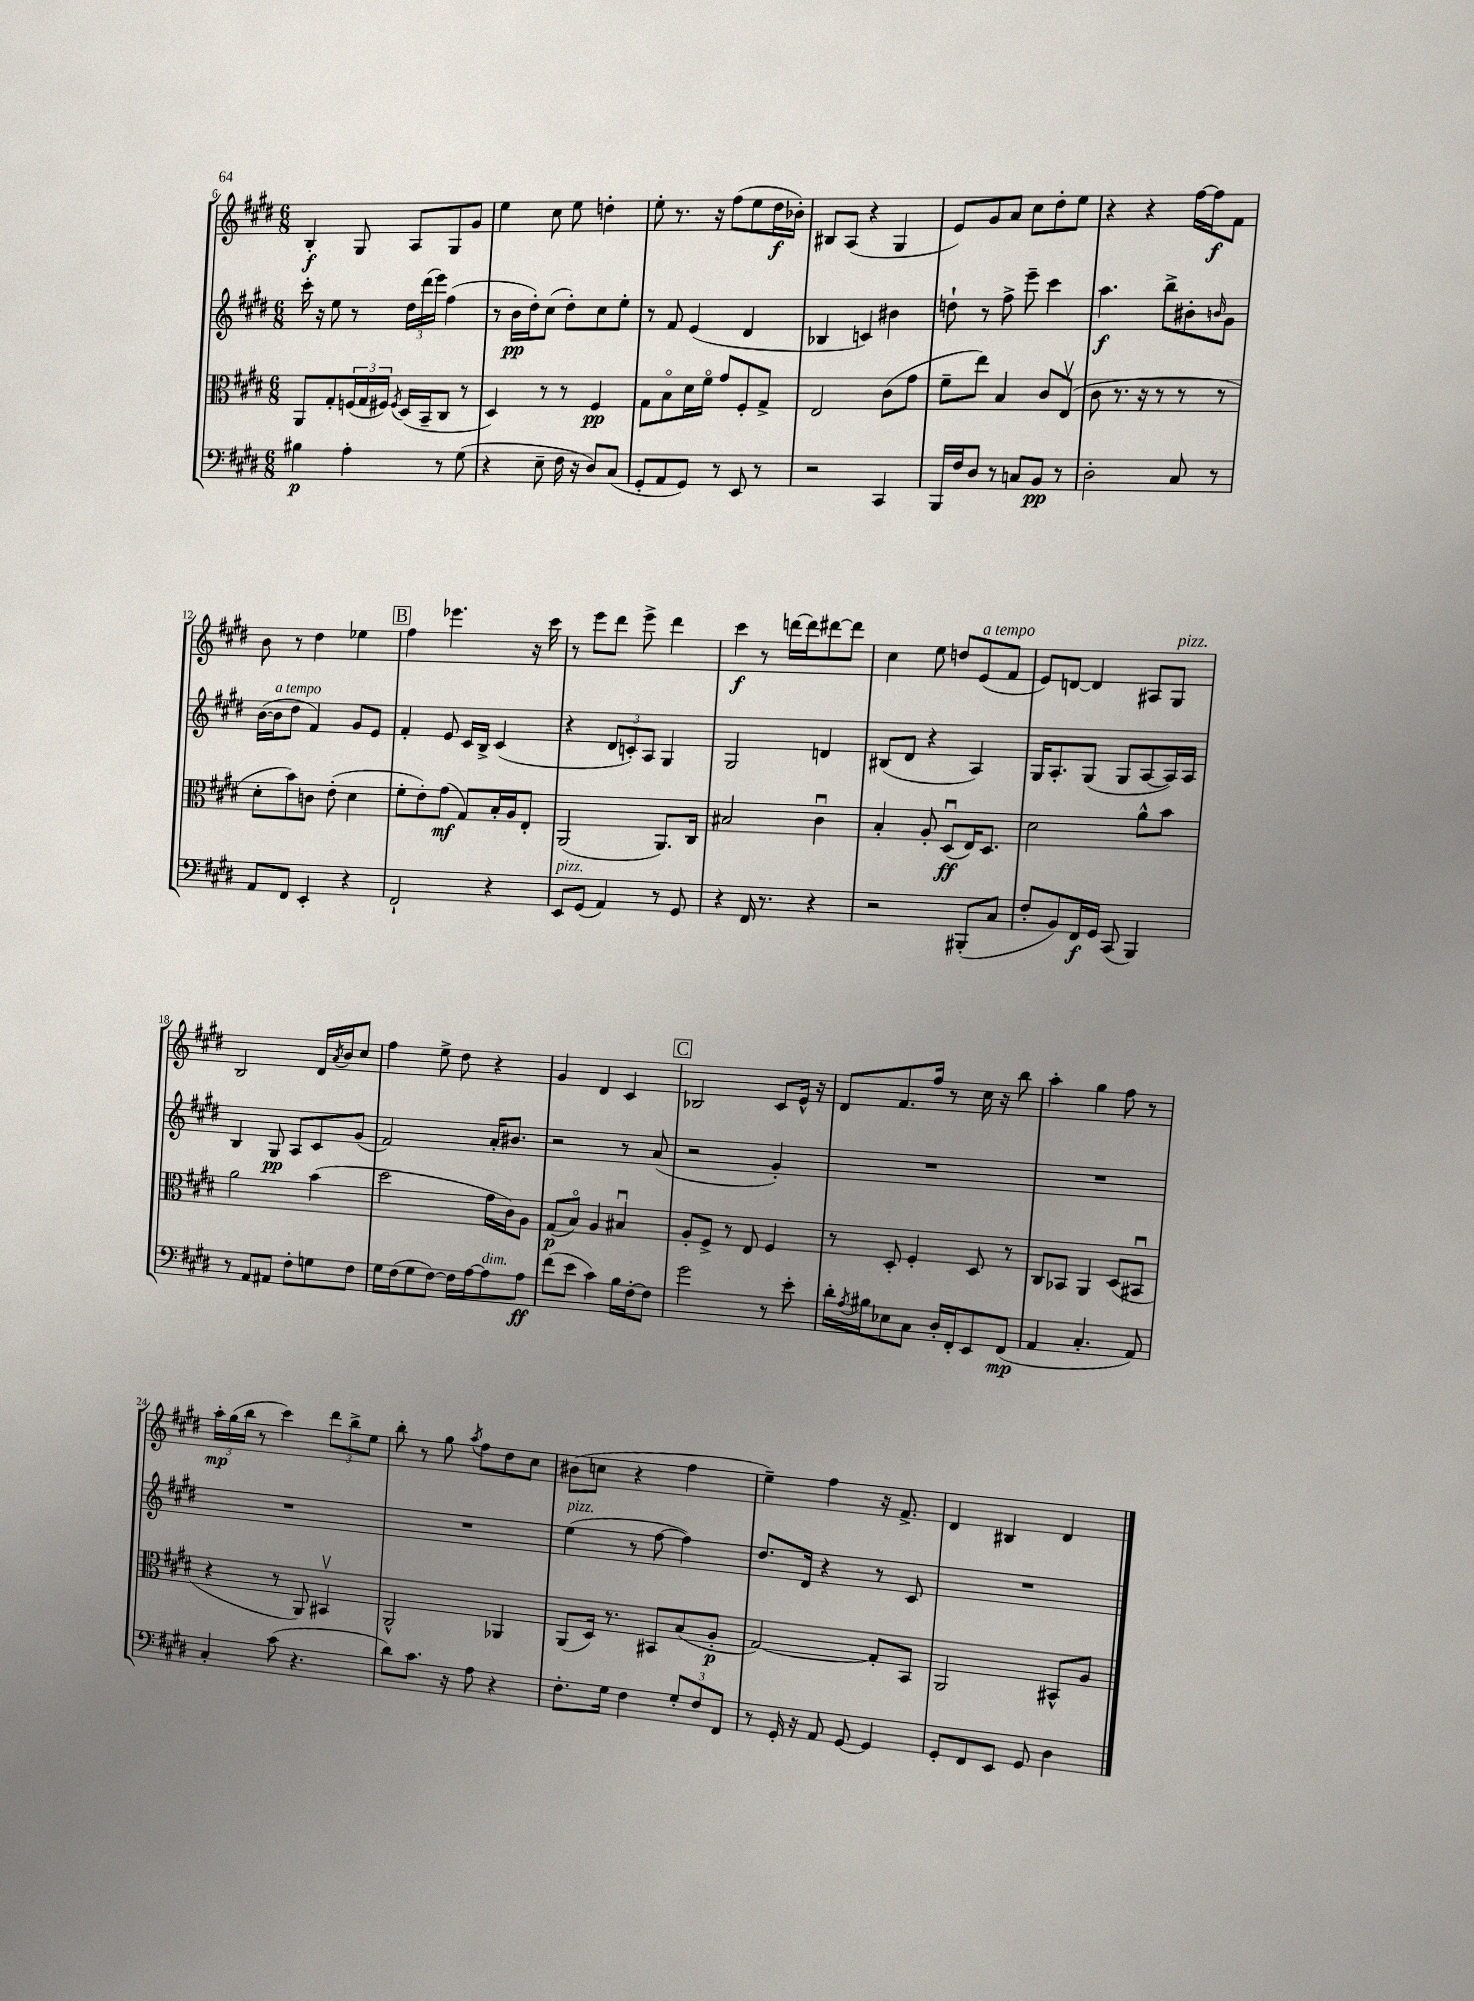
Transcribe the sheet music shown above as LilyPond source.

<<
\new StaffGroup <<
\new Staff = "s0" {
    \clef treble \key e \major \numericTimeSignature \time 6/8
    b4-.\f gis8 a8 gis8 gis'8 |
    e''4 cis''8 e''8 d''4-. |
    e''8-. r8. r16 fis''8( e''8 dis''16\f bes'16-.) |
    bis8 a8( r4 gis4 |
    e'8) gis'8 a'8 cis''8 dis''8-. e''8 |
    r4 r4 fis''16~ fis''16\f fis'8 |
    b'8 r8 dis''4 ees''4 |
    \mark \markup { \box "B" } fis''4 ees'''4. r16 cis'''16 |
    r8 e'''8 dis'''8 e'''8-> dis'''4 |
    cis'''4\f r8 d'''16~ d'''16 dis'''8~ dis'''8 |
    cis''4 e''8 d''8 e'8^\markup { \italic "a tempo" }( fis'8 |
    e'8) d'8~ d'4 ais8 gis8^\markup { \italic "pizz." } |
    b2 dis'16 \acciaccatura { a'8 } b'16 cis''8 |
    fis''4 e''8-> dis''8 r4 |
    gis'4 dis'4 cis'4 |
    \mark \markup { \box "C" } bes2 cis'8 e'16-^ r16 |
    dis'8 fis'8. fis''16 r8 cis''16 r16 b''8 |
    a''4-. gis''4 fis''8 r8 |
    \tuplet 3/2 { a''16-.\mp gis''16( b''16 } r8 cis'''4) \tuplet 3/2 { dis'''8 b''8-> e''8 } |
    b''8-. r8 gis''8 \acciaccatura { a''8 } fis''8 dis''8 cis''8 |
    bis'8( c''8 r4 fis''4 |
    e''4--) fis''4 r16 fis'8.-> |
    dis'4 bis4 dis'4 \bar "|." |
}
\new Staff = "s1" {
    \clef treble \key e \major \numericTimeSignature \time 6/8
    cis'''16-. r16 e''8 r8 \tuplet 3/2 { dis''16 dis'''16( e'''16) } fis''4( |
    r8 b'16\pp dis''16-.) cis''8( dis''8-.) cis''8 e''8-. |
    r8 fis'8 e'4( dis'4 |
    bes4 c'4) bis'4 |
    d''8-! r8 fis''8-> e'''8-- cis'''4 |
    a''4.\f b''8-> bis'8-. \grace { b'16 } gis'8 |
    b'16~( b'16^\markup { \italic "a tempo" } dis''8 fis'4) gis'8 e'8 |
    \mark \markup { \box "B" } fis'4-. e'8 cis'16 b16-> cis'4( |
    r4 \tuplet 3/2 { dis'8 c'8-.) a8 } gis4 |
    gis2 d'4 |
    bis8( dis'8 r4 a4) |
    gis16 a8.-. gis8( gis8 a8~ a16) a16 |
    b4 gis8\pp a8 cis'8 gis'8( |
    fis'2) a'16-. bis'8. |
    r2 r8 a'8( |
    \mark \markup { \box "C" } r2 gis'4-.) |
    R2. |
    R2. |
    R2. |
    R2. |
    e''4^\markup { \italic "pizz." }( r8 fis''8~ fis''4) |
    dis''8. dis'16 r4 r8 cis'8 |
    R2. \bar "|." |
}
\new Staff = "s2" {
    \clef alto \key e \major \numericTimeSignature \time 6/8
    a,8 gis8-. \tuplet 3/2 { f16( gis16 fis16) } \acciaccatura { fis8 } dis16( b,16-- cis8 r8 |
    dis4) r8 r8 fis4\pp |
    gis8 b8\flageolet dis'16 fis'16\flageolet gis'8 fis8-. gis8-> |
    e2 cis'8( gis'8 |
    fis'8-- e''8) b4 cis'8 e8\upbow( |
    cis'8 r8. r16 r8 r8 r8 |
    dis'8-. b'8) c'8 e'8-.( dis'4 |
    \mark \markup { \box "B" } fis'8-. e'8-.) gis'8\mf( gis8) b16-. a16 e8-. |
    a,2( a,8.) cis16 |
    bis2 cis'4\downbow |
    b4-. a8-. dis8\downbow\ff( e16) dis8. |
    dis'2 a'8-^ b'8 |
    a'2 b'4( |
    dis''2 gis'16 cis'16) a8 |
    gis8\p( b8\flageolet) a4 bis4\downbow |
    \mark \markup { \box "C" } a8-. fis8-> r8 e8 fis4 |
    r8 dis8-. fis4-. dis8 r8 |
    cis8 bes,8 a,4 dis8( bis,8\downbow |
    r4 r8 a,8) bis,4\upbow |
    a,2-^ aes,4 |
    a,8( dis16) r8. bis,8 b8( a8-.\p |
    gis2~) gis8-. b,8 |
    a,2 bis,8-^ a8 \bar "|." |
}
\new Staff = "s3" {
    \clef bass \key e \major \numericTimeSignature \time 6/8
    bis4\p a4-. r8 gis8( |
    r4 e8-- fis16 r16 dis8) cis8( |
    gis,8-. a,8 gis,8) r8 e,8 r8 |
    r2 cis,4 |
    b,,16 fis16 dis8 r8 c8 b,8\pp r8 |
    dis2-. cis8 r8 |
    a,8 fis,8 e,4-. r4 |
    \mark \markup { \box "B" } fis,2-! r4 |
    e,8^\markup { \italic "pizz." } gis,8( a,4) r8 gis,8 |
    r4 fis,16 r8. r4 |
    r2 bis,,8-.( cis8 |
    fis8-. b,8) fis,16\f gis,16 cis,8( b,,4) |
    r8 a,8 ais,8 fis8-. g8 fis8 |
    gis16 fis16( gis8 fis8~) fis16 a16~ a8^\markup { \italic "dim." } a8\ff |
    fis'8( e'8 cis'4) b16 fis16~-. fis8 |
    \mark \markup { \box "C" } gis'2 r8 e'8-. |
    dis'16-. \acciaccatura { a8 } bis16 ees8 cis8 dis16-. fis,16-. e,8 fis,8\mp( |
    a,4 cis4.-. a,8) |
    cis4-. cis'8( r4. |
    dis'8) cis'8. r16 a8 r4 |
    fis8.-. gis16 fis4 \tuplet 3/2 { gis8-. fis8 fis,8 } |
    r8 gis,16-. r16 a,8 gis,8~ gis,4 |
    gis,8-. fis,8 e,8 gis,8 dis4 \bar "|." |
}
>>
>>
\layout { \context { \Score currentBarNumber = #6 } }
